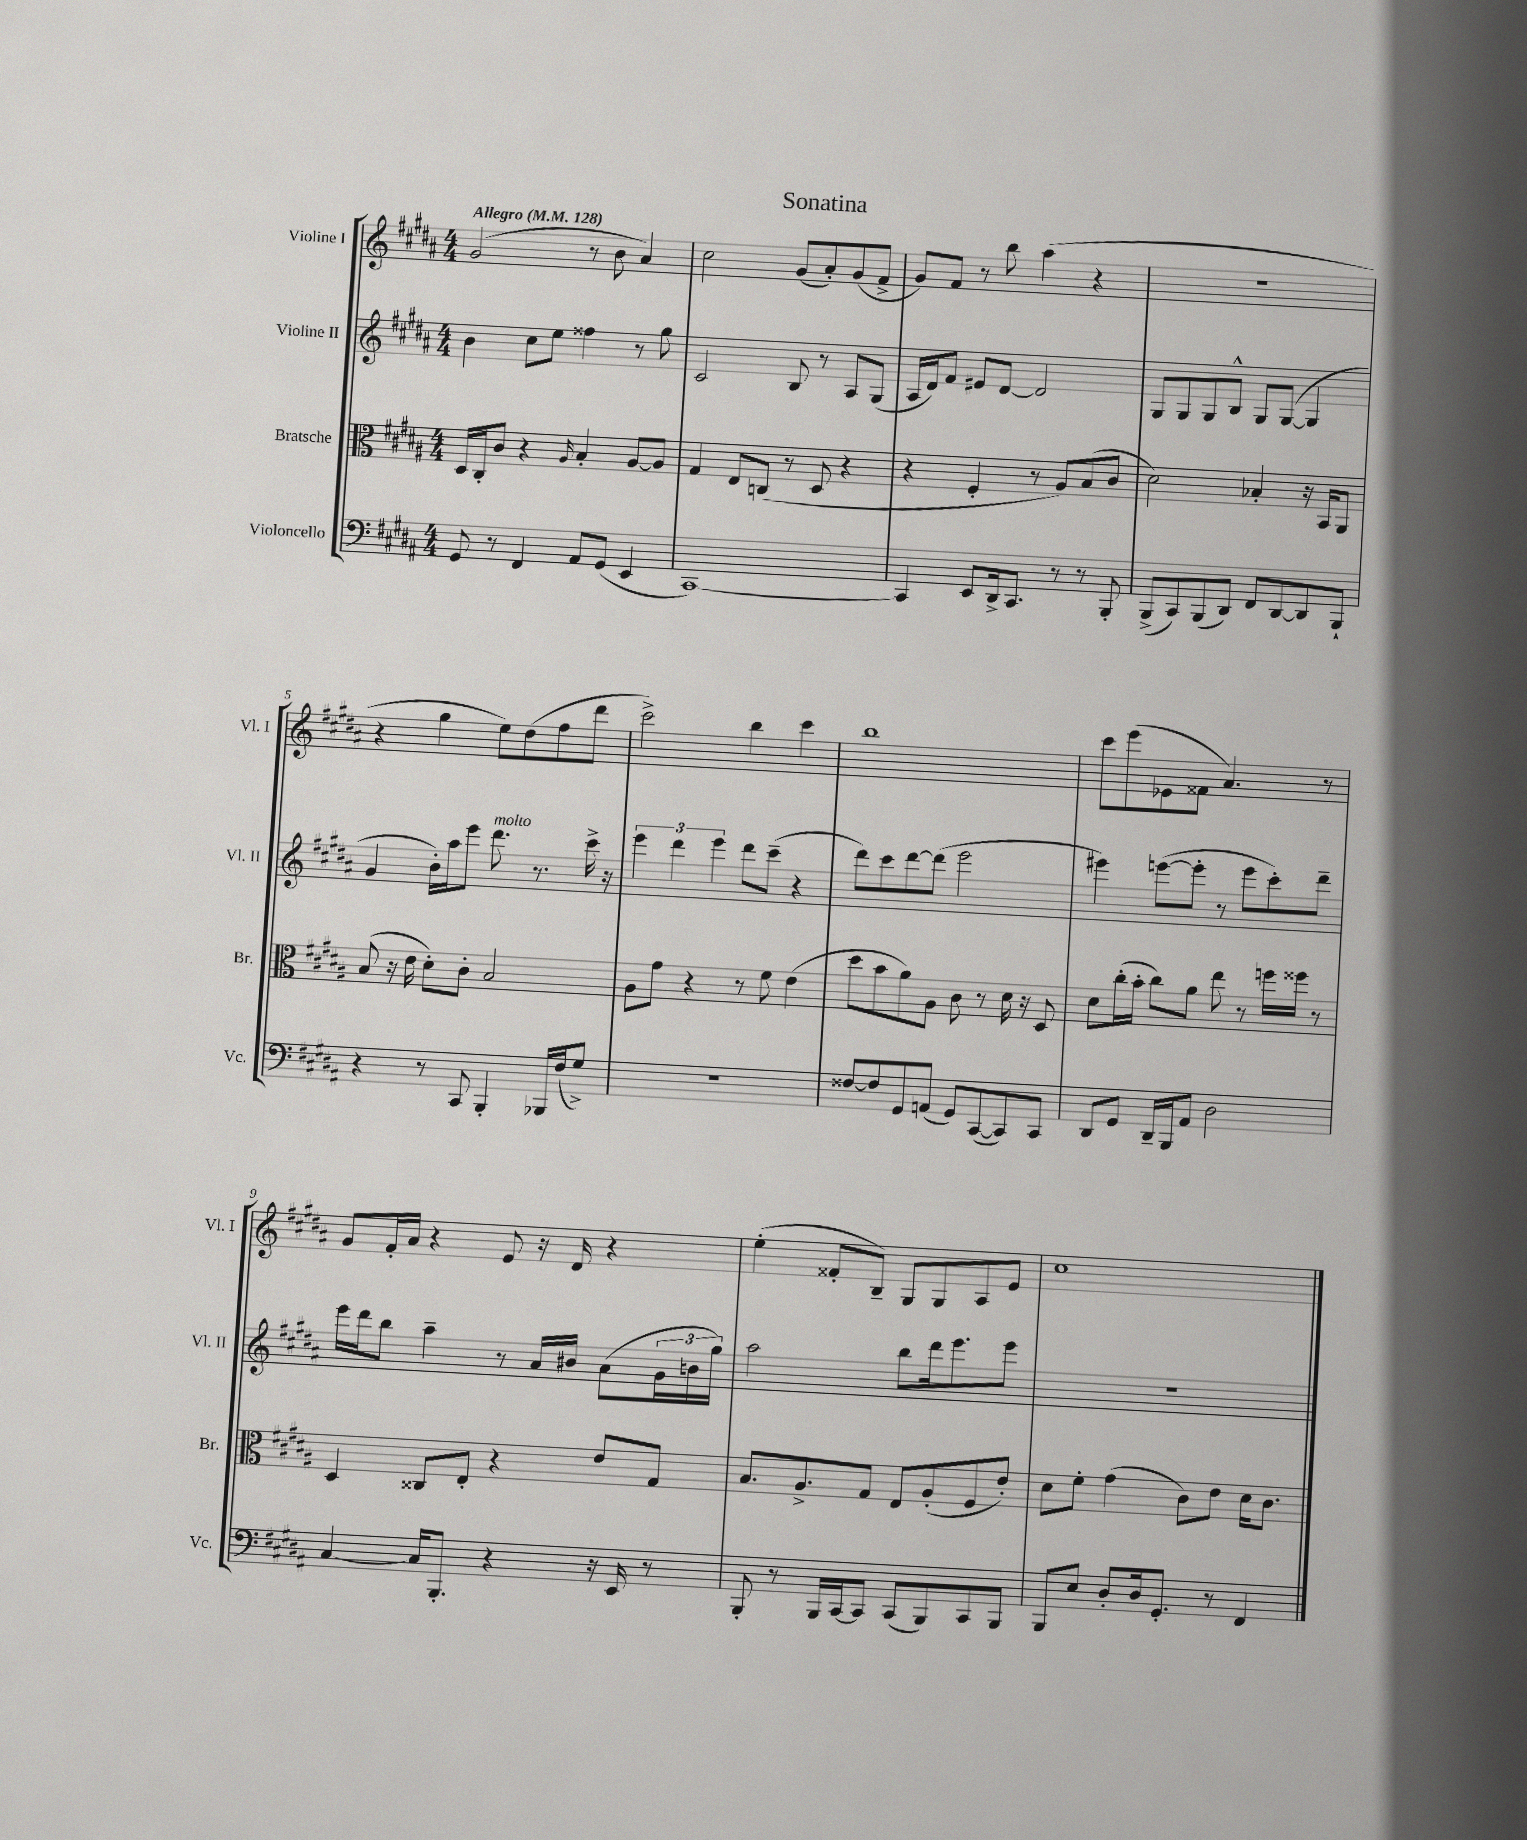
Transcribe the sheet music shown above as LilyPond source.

\header { title = "Sonatina" }
<<
\new StaffGroup <<
\new Staff = "s0" \with { instrumentName = "Violine I" shortInstrumentName = "Vl. I" } {
    \clef treble \key b \major \numericTimeSignature \time 4/4 \tempo "Allegro" 4 = 128
    gis'2( r8 b'8 ais'4) |
    cis''2 gis'8( ais'8-.) gis'8( fis'8-> |
    gis'8) fis'8 r8 b''8 ais''4( r4 |
    R1 |
    r4 gis''4 e''8) dis''8( fis''8 dis'''8 |
    cis'''2->) b''4 cis'''4 |
    b''1 |
    cis'''8 e'''8( ees'8 fisis'8 ais'4.) r8 |
    gis'8 fis'16-. ais'16 r4 e'8 r16 dis'16 r4 |
    e''4-.( fisis'8-. b8--) gis8 gis8 ais8 e'8 |
    cis''1 \bar "|." |
}
\new Staff = "s1" \with { instrumentName = "Violine II" shortInstrumentName = "Vl. II" } {
    \clef treble \key b \major \numericTimeSignature \time 4/4
    b'4 cis''8 e''8 fisis''4 r8 gis''8 |
    cis'2 b8 r8 ais8 gis8( |
    ais16 dis'16) fis'8 eis'8 dis'8~ dis'2 |
    gis8 gis8 gis8 b8-^ gis8 gis8~( gis4 |
    gis'4 b'16-.) ais''16 e'''8 dis'''8.^\markup { \italic "molto" } r8. cis'''16-> r16 |
    \tuplet 3/2 { e'''4 dis'''4 e'''4 } dis'''8 cis'''8--( r4 |
    dis'''8) cis'''8 dis'''8~ dis'''8( e'''2 |
    eis'''4) e'''8~( e'''8-. r8 e'''8 cis'''8-.) dis'''8-- |
    e'''16 dis'''16 b''8 ais''4-- r8 ais'16 bis'16 ais'8( \tuplet 3/2 { gis'16 b'16 gis''16) } |
    ais''2 b''8 dis'''16 e'''8. e'''8 |
    R1 \bar "|." |
}
\new Staff = "s2" \with { instrumentName = "Bratsche" shortInstrumentName = "Br." } {
    \clef alto \key b \major \numericTimeSignature \time 4/4
    dis16 cis16-. cis'8 r4 \grace { ais16 } b4-. ais8~ ais8 |
    gis4 e8 c8( r8 dis8 r4 |
    r4 fis4-. r8 ais8) b8( cis'8 |
    dis'2) bes4-. r16 b,16 ais,8 |
    b8( r16 e'16 dis'8-.) cis'8-. b2 |
    ais8 gis'8 r4 r8 fis'8 e'4( |
    dis''8 b'8 ais'8) ais8 cis'8 r8 dis'16 r16 dis8 |
    dis'8 cis''16-.( b'16-. cis''8) ais'8 e''8 r8 f''16 fisis''16 r8 |
    dis4 cisis8 e8-. r4 e'8 gis8 |
    b8. ais8.-> gis8 e8 ais8-.( fis8 e'8-.) |
    dis'8 fis'8-. gis'4( cis'8) e'8 dis'16 cis'8. \bar "|." |
}
\new Staff = "s3" \with { instrumentName = "Violoncello" shortInstrumentName = "Vc." } {
    \clef bass \key b \major \numericTimeSignature \time 4/4
    gis,8 r8 fis,4 ais,8 gis,8( e,4 |
    cis,1~) |
    cis,4 e,8 dis,16-> cis,8. r8 r8 b,,8-. |
    b,,8->( cis,8) b,,8( dis,8) fis,8 dis,8~ dis,8 b,,8-! |
    r4 r8 cis,8 b,,4-. bes,,16 fis16( gis8->) |
    R1 |
    fisis8~ fisis8 gis,8 a,8( gis,8) cis,8~( cis,8) cis,8 |
    dis,8 gis,8 dis,16-- b,,16 ais,8 dis2 |
    cis4~ cis16 b,,8.-. r4 r16 e,16 r8 |
    b,,8-. r8 b,,16 cis,16~ cis,8 cis,8( b,,8) cis,8 b,,8 |
    b,,8 e8 dis8-. dis16 gis,8.-. r8 fis,4 \bar "|." |
}
>>
>>
